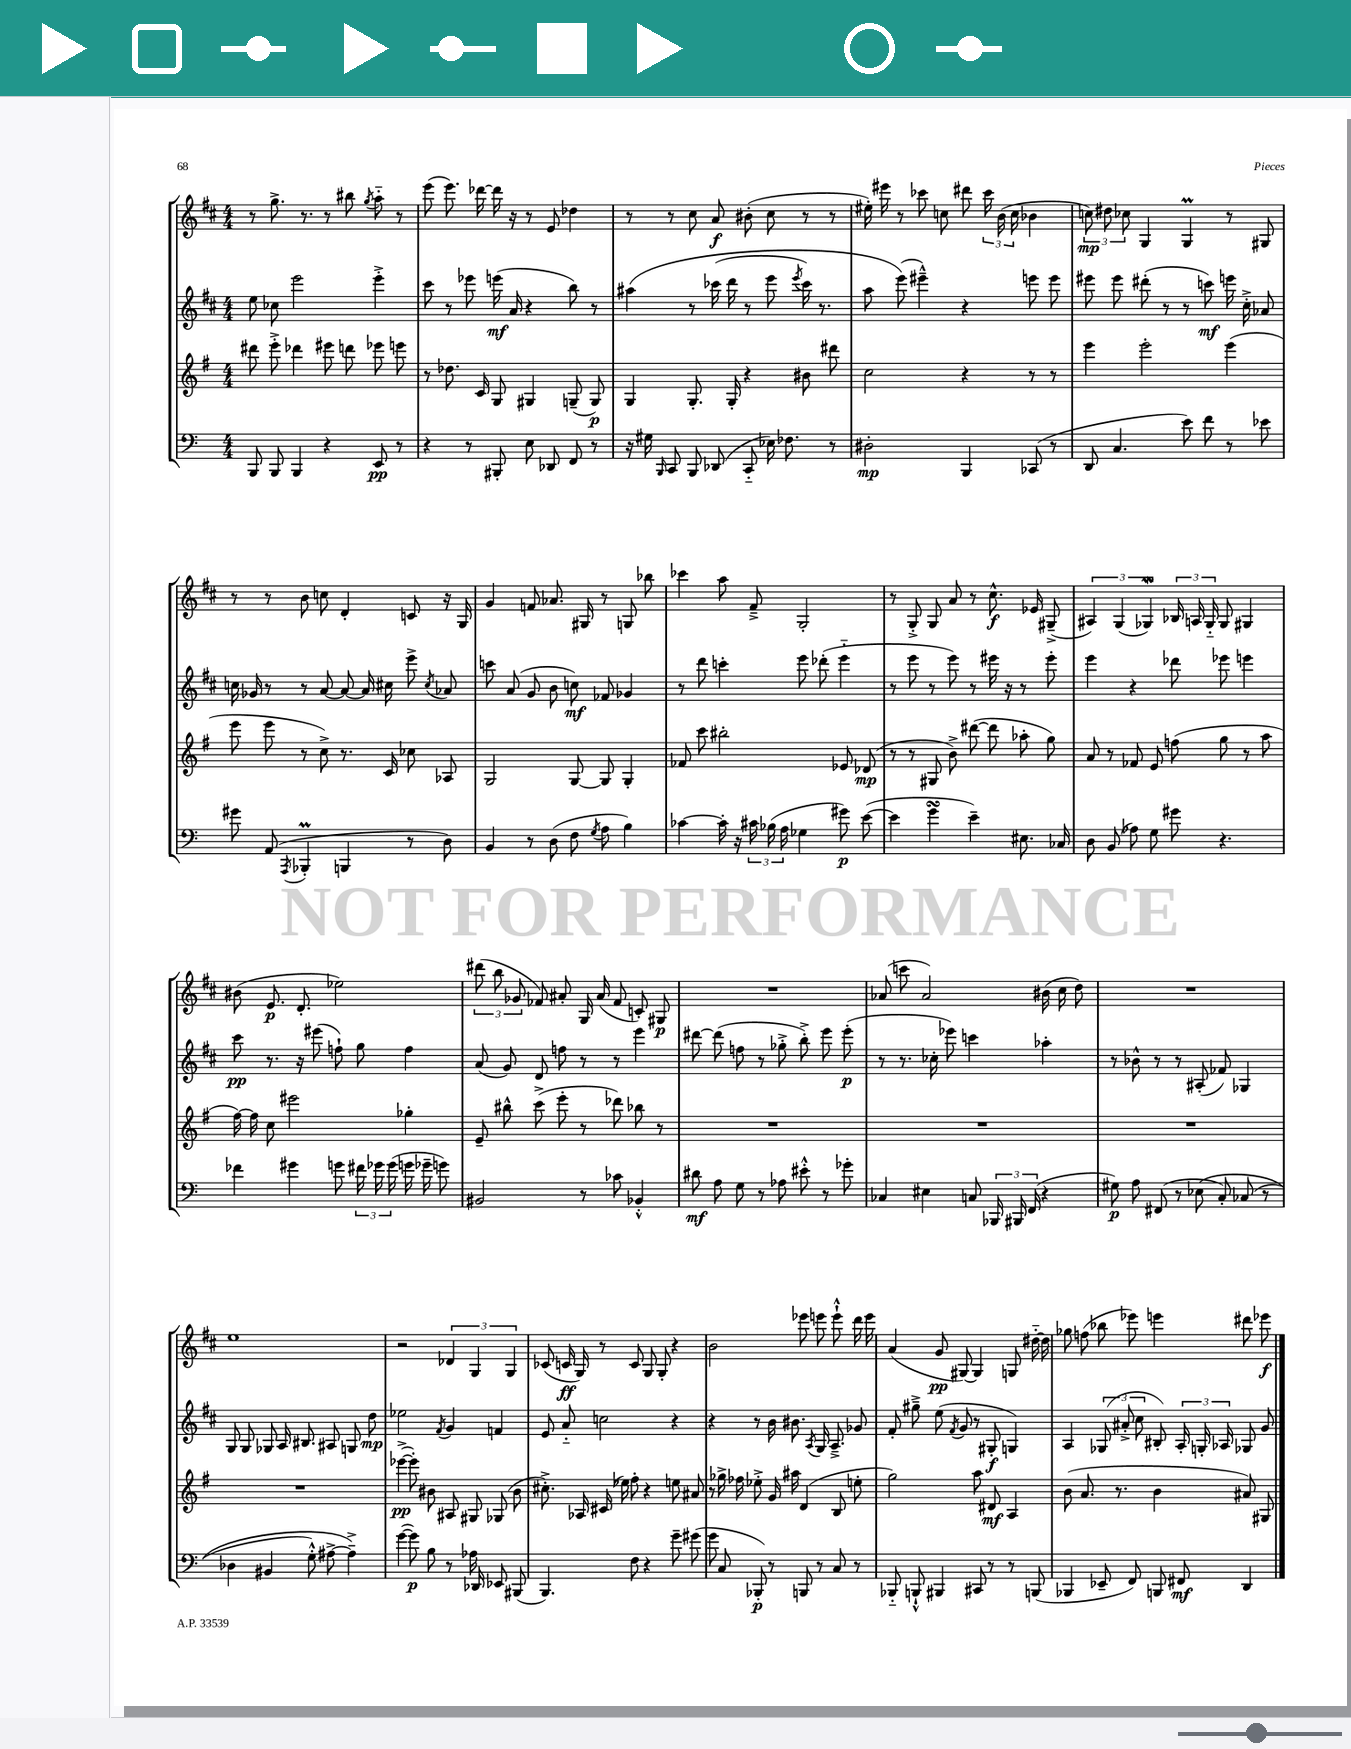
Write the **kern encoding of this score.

**kern	**kern	**kern	**kern
*staff4	*staff3	*staff2	*staff1
*clefF4	*clefG2	*clefG2	*clefG2
*k[]	*k[f#]	*k[f#c#]	*k[f#c#]
*M4/4	*M4/4	*M4/4	*M4/4
8BBB	8ddd#	8ee	8r
8BBB	8eee'^	8cc-	8.gg^
4BBB	4ddd-	2eee	.
.	.	.	8.r
4r	8eee#	.	8r
.	8ddd	.	8bb#
.	.	.	8qgg
8EE	8eee-	4eee'^	8aa'~
8r	8eee	.	8r
=	=	=	=
4r	8r	8ccc#	(8eee
.	8.dd-	8r	8.eee)
8r	.	8eee-	.
.	16c	.	[16ddd-
8BBB#'	8G	(16eee	16ddd-]
.	.	16a	16r
8E	4G#	4r	8r
8DD-	.	.	8e
8FF	(8G~	8bb)	4dd-
8r	8G)	8r	.
=	=	=	=
16r	4G	&(4aa#	8r
16G#	.	.	.
16qqBBB	.	.	.
8CC	.	.	8r
8BBB	8.G'	8r	8cc#
(8DD-	.	(16ccc-	8a
.	16G'	16ddd	.
8CC'~	4r	8r	(8b#'
16E-)	.	8eee	8cc#
8.F-	.	.	.
.	.	8qeee	.
.	8b#	16ccc-)	8r
.	.	8.r	.
8r	8ddd#	.	8r
=	=	=	=
2D#'	2cc	8aa	16ee#')
.	.	.	16eee#
.	.	(8eee&)	8r
.	.	4eee#~^^)	8ccc-
.	.	.	8cc
4BBB	4r	4r	8ddd#
.	.	.	24ccc-
.	.	.	(24b
.	.	.	24cc
(8CC-	8r	8eee	4b-
8r	8r	8eee	.
=	=	=	=
8DD	4eee	8eee#	12cc)
.	.	.	12dd#
4.C	.	8eee#	.
.	.	.	12cc-
.	2eee'	(8ddd#'	4G
.	.	8r	.
8e)	.	8r	4G
8f	.	8ccc)	.
8r	(4eee	16eee	8r
.	.	16cc#'^	.
8e-	.	8a-	8G#
=	=	=	=
8g#	8eee	16cc	8r
.	.	16g-	.
(8AA	8eee	8r	8r
8qAAA	.	.	.
4BBB-'	8r	8r	8b
.	8cc^)	[8a	8cc
4BBB	8.r	8a_	4d'
.	.	16a]	.
.	16c	16cc#	.
8r	8cc-	8eee^	8c
.	.	8qcc#	.
8D)	8A-	8a-	16r
.	.	.	16G
=	=	=	=
4BB	2G	8ccc	4g
.	.	(8a	.
8r	.	8g	8f
(8D	.	8b	8.a-
8F	[8G	8cc)	.
.	.	.	16G#
8qG	.	.	.
8A	8G]	8f-	8r
4B)	4G'	4g-	8G
.	.	.	8bb-
=	=	=	=
[4c-	8f-	8r	4ccc-
.	8ccc	8ddd	.
16c-']	2bb#'	4ccc'	8aa
16r	.	.	.
24c#	.	.	8f#~^
(24B-	.	.	.
24A	.	.	.
4G-	.	8eee	2G'
.	.	(8ddd-'	.
8g#)	8e-	4eee'~	.
([8e	(8d-	.	.
=	=	=	=
4e]	8r	8r	8r
.	8r	8eee	8G'^
4g	8G#	8r	8G
.	8b^)	8eee)	8a
4e~)	([8ddd#	8r	8r
.	8ddd#]	16eee#	8.cc#^^
.	.	16r	.
8.E#	8aa-'	8r	.
.	.	.	16e-
.	8gg)	8eee#'	(8G#~^
16C-	.	.	.
=	=	=	=
8D	8a	4eee	6A#)
(8BB	8r	.	.
.	.	.	(6G
8A-)	8f-	4r	.
.	.	.	6G-)
8G	8e	.	.
8g#	(8ff	8ddd-	24B-
.	.	.	24A
.	.	.	24G-'~
4.r	8gg	8eee-	8G-
.	8r	4eee	4G#
.	8aa	.	.
=	=	=	=
4f-	[16ff#)	8ccc#	(8b#
.	16ff#]	.	.
.	8cc	8.r	8.e
4g#	2eee#	.	.
.	.	16r	8.d'
.	.	(8eee#	.
8g	.	8ff`)	2ee-)
24f#	.	8gg	.
24g-	.	.	.
(24g-	.	.	.
16g	4gg-'	4ff	.
16g-~	.	.	.
8g)	.	.	.
=	=	=	=
2BB#	8e~	(8a	(12ddd#
.	.	.	12bb
.	8bb#^^	8g)	.
.	.	.	12g-
.	(8ccc^	8d	8f-)
.	8eee'	8ff	8a#'
8r	8r	8r	16G
.	.	.	(16a#
8c-	8ddd-)	8r	8f-
4BB-'^^	8bb-	4eee	8c')
.	8r	.	8G#
=	=	=	=
8d#	1r	[8ddd#	1r
8A	.	(8ddd#]	.
8G	.	8ff	.
8r	.	8r	.
8A-	.	8gg-'^	.
8e#'^^	.	8bb'^)	.
8r	.	8eee	.
8g-'	.	(8eee'	.
=	=	=	=
4C-	1r	8r	(8a-
.	.	8.r	8ccc
4E#	.	.	2a-)
.	.	16cc-'	.
.	.	8eee-)	.
8C	.	4ccc	.
24BBB-	.	.	.
24BBB#	.	.	.
(24FF	.	.	.
4r	.	4aa-'	(16b#
.	.	.	16cc#
.	.	.	8dd)
=	=	=	=
8G#)	1r	8r	1r
8A	.	8b-^^	.
(8FF#	.	8r	.
8r	.	8r	.
&(8E-	.	(8A#'	.
8C')	.	8f-)	.
(8C-	.	4G-	.
8r	.	.	.
=	=	=	=
4D-	1r	8G	1ee
.	.	8G	.
4BB#	.	8G-	.
.	.	16A	.
.	.	8.B#	.
8G'^^)	.	.	.
[8A#^	.	8A#	.
4A#~^]&)	.	8G	.
.	.	8dd	.
=	=	=	=
([4g	([4eee-^	2ee-	2r
8g])	8eee-'])	.	.
8B	8b#	.	.
.	.	8qf#	.
8r	8A#	4g	6d-
16A-	8G#	.	.
.	.	.	6G
16DD-	.	.	.
8EE-	(8G-	4f	.
.	.	.	6G
(8BBB#	8b#	.	.
=	=	=	=
4.BBB)	8.cc#'^)	8e	(8c-
.	.	8a'~	16c
.	16A-	.	16G)
.	(16c#	2cc	8r
.	16ee-)	.	.
8F	8ff#'	.	8c
4r	4r	.	8G
.	.	.	8G'
8g~	8ee	4r	4r
(8g#	8a#	.	.
=	=	=	=
8g	8r	4r	2b
8C	16gg-^	.	.
.	16ff-	.	.
8BBB-')	8ee-'^	8r	.
8r	16g	16b	.
.	16aa#	8.b#	.
8BBB	(4d	.	8eee-
.	.	8qA	.
8r	.	16G	8eee
.	.	8.A~^	.
8C	8B	.	8eee`^^
8r	8ee'	8g-	16ddd
.	.	.	16eee
=	=	=	=
8BBB-'~	2gg)	8f#'	(4a
8BBB`^^	.	8gg#~^	.
4BBB#	.	(8ee	8g
.	.	8qf#	.
.	.	8g	[8G#)
8CC#	8aa	8r	4G#]
8r	8d#	8G#'	.
8r	4A	4G)	8G
(8BBB	.	.	[16dd#'~
.	.	.	16dd#]
=	=	=	=
4BBB-	(8b	4A	8gg-
.	8.a	.	(8ff
8EE-~	.	(12G-	8bb-
.	8.r	.	.
.	.	12a#'^	.
8FF)	.	.	8eee-)
.	.	12cc#	.
8BBB	4b	8B#')	4eee
8FF#	.	24A'	.
.	.	24G'	.
.	.	24A-	.
4DD	8a#)	8G-	8ddd#
.	8G#	8g	8eee-
==	==	==	==
*-	*-	*-	*-
